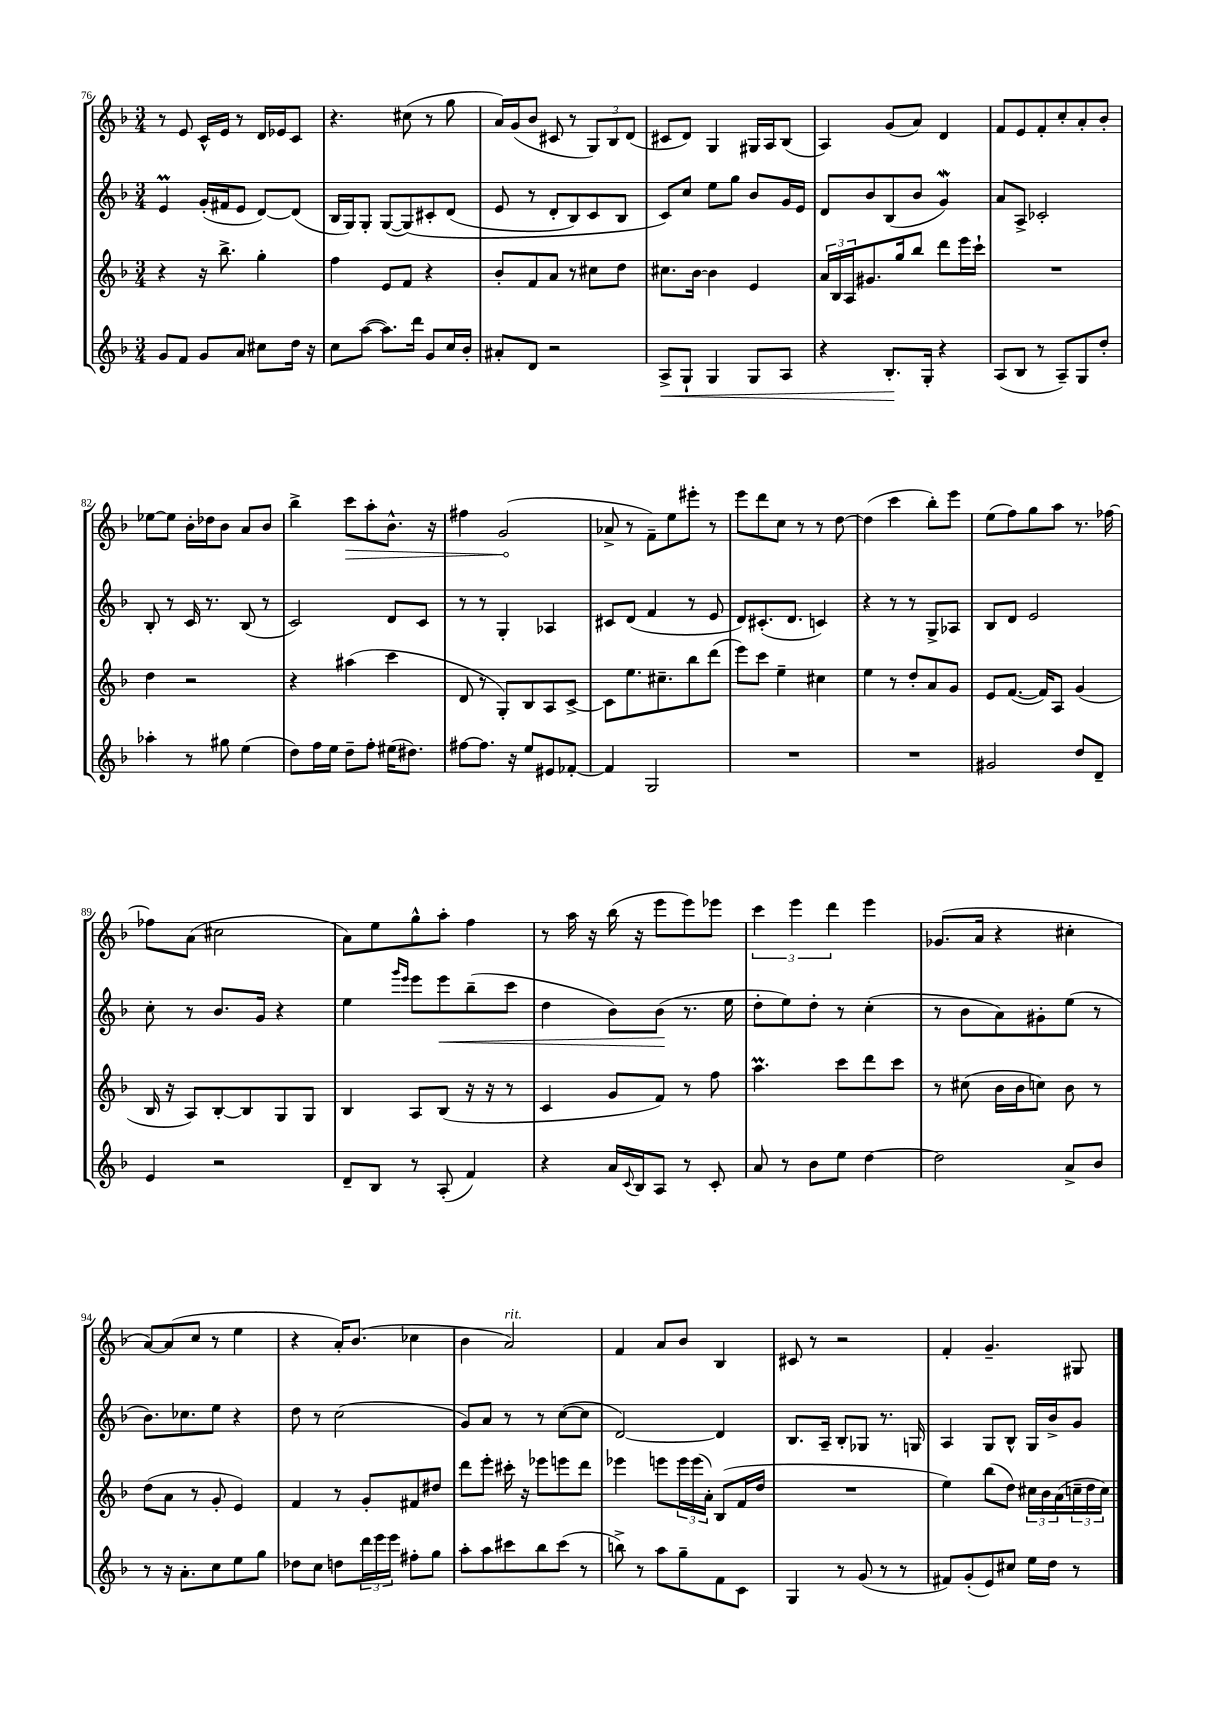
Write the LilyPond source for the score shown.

<<
\new StaffGroup <<
\new Staff = "s0" {
    \clef treble \key f \major \numericTimeSignature \time 3/4
    r8 e'8 c'16-^ e'16 r8 d'16 ees'16 c'8 |
    r4. cis''8( r8 g''8 |
    a'16) g'16( bes'8 cis'8 r8 \tuplet 3/2 { g8) bes8 d'8( } |
    cis'8 d'8) g4 gis16 a16 bes8( |
    a4) g'8( a'8) d'4 |
    f'8 e'8 f'8-. c''8-. a'8-. bes'8-. |
    ees''8~ ees''8 bes'16-. des''16 bes'8 a'8 bes'8 |
    bes''4-> \once \override Hairpin.circled-tip = ##t c'''8\> a''8-. bes'8.-^ r16 |
    fis''4 g'2\!( |
    aes'8-> r8 f'8--) e''8 eis'''8-. r8 |
    e'''8 d'''8 c''8 r8 r8 d''8~ |
    d''4( c'''4 bes''8-.) e'''8 |
    e''8( f''8) g''8 a''8 r8. fes''16~ |
    fes''8 a'8( cis''2 |
    a'8) e''8 g''8-^ a''8-. f''4 |
    r8 a''16 r16 bes''16( r16 e'''8 e'''8) ees'''8 |
    \tuplet 3/2 { c'''4 e'''4 d'''4 } e'''4 |
    ges'8.( a'16 r4 cis''4-. |
    a'8~) a'8( c''8 r8 e''4 |
    r4 a'16-.) bes'8.( ces''4 |
    bes'4 a'2^\markup { \italic "rit." }) |
    f'4 a'8 bes'8 bes4 |
    cis'8 r8 r2 |
    f'4-. g'4.-- gis8 \bar "|." |
}
\new Staff = "s1" {
    \clef treble \key f \major \numericTimeSignature \time 3/4
    e'4\prall g'16-.( fis'16 e'8 d'8~) d'8( |
    bes16 g16) g8-. g8~( g8)\( cis'8-. d'8( |
    e'8 r8 d'8-. bes8) c'8 bes8 |
    c'8\) c''8 e''8 g''8 bes'8 g'16 e'16 |
    d'8 bes'8 bes8( bes'8 g'4\mordent) |
    a'8 a8-> ces'2-. |
    bes8-. r8 c'16 r8. bes8( r8 |
    c'2) d'8 c'8 |
    r8 r8 g4-. aes4 |
    cis'8 d'8( f'4 r8 e'8 |
    d'8) cis'8.-.( d'8. c'4) |
    r4 r8 r8 g8-> aes8 |
    bes8 d'8 e'2 |
    c''8-. r8 bes'8. g'16 r4 |
    e''4 \grace { g'''16 e'''16 } e'''8 e'''8\< bes''8--( c'''8 |
    d''4 bes'8) bes'8\!( r8. e''16 |
    d''8-. e''8) d''8-. r8 c''4-.( |
    r8 bes'8 a'8) gis'8-. e''8( r8 |
    bes'8.) ces''8. e''8 r4 |
    d''8 r8 c''2( |
    g'8) a'8 r8 r8 c''8~( c''8 |
    d'2~) d'4 |
    bes8. a16-- bes8-. ges8 r8. g16 |
    a4 g8 bes8-^ g16 bes'16-> g'8 \bar "|." |
}
\new Staff = "s2" {
    \clef treble \key f \major \numericTimeSignature \time 3/4
    r4 r16 bes''8.-> g''4-. |
    f''4 e'8 f'8 r4 |
    bes'8-. f'8 a'8 r8 cis''8 d''8 |
    cis''8. bes'16~ bes'4 e'4 |
    \tuplet 3/2 { a'16 bes16 a16 } gis'8. g''16 bes''8 d'''8 e'''16 c'''16-! |
    R2. |
    d''4 r2 |
    r4 ais''4( c'''4 |
    d'8 r8 g8-.) bes8 a8 c'8~-> |
    c'8 e''8. cis''8.-- bes''8 d'''8( |
    e'''8) c'''8 e''4-- cis''4 |
    e''4 r8 d''8-. a'8 g'8 |
    e'8 f'8.~( f'16) a8 g'4( |
    bes16 r16 a8) bes8~-. bes8 g8 g8 |
    bes4 a8 bes8( r16 r16 r8 |
    c'4 g'8 f'8) r8 f''8 |
    a''4.\prall c'''8 d'''8 c'''8 |
    r8 cis''8( bes'16 bes'16 c''8) bes'8 r8 |
    d''8( a'8 r8 g'8-. e'4) |
    f'4 r8 g'8-. fis'8 dis''8 |
    d'''8 e'''8-. cis'''16-. r16 ees'''8 e'''8 d'''8 |
    ees'''4 e'''8 \tuplet 3/2 { e'''16 e'''16( a'16-.) } bes8( f'16 d''16 |
    R2. |
    e''4) bes''8( d''8) \tuplet 3/2 { cis''16 bes'16 a'16( } \tuplet 3/2 { c''16-- d''16 c''16) } \bar "|." |
}
\new Staff = "s3" {
    \clef treble \key f \major \numericTimeSignature \time 3/4
    g'8 f'8 g'8 a'8 cis''8 d''16 r16 |
    c''8 a''8~( a''8.) d'''16 g'8 c''16 bes'16-. |
    ais'8-. d'8 r2 |
    a8->\< g8-! g4 g8 a8 |
    r4 bes8.-.\! g16-. r4 |
    a8( bes8 r8 a8--) g8 d''8-. |
    aes''4-. r8 gis''8 e''4( |
    d''8) f''16 e''16 d''8-- f''8-. eis''16( dis''8.) |
    fis''8~ fis''8. r16 e''8 eis'8 fes'8~-. |
    fes'4 g2 |
    R2. |
    R2. |
    gis'2 d''8 d'8-- |
    e'4 r2 |
    d'8-- bes8 r8 a8-.( f'4) |
    r4 a'16 \appoggiatura { c'8 } bes16 a8 r8 c'8-. |
    a'8 r8 bes'8 e''8 d''4~ |
    d''2 a'8-> bes'8 |
    r8 r16 a'8.-. c''8 e''8 g''8 |
    des''8 c''8 d''8 \tuplet 3/2 { d'''16 e'''16 e'''16 } fis''8-. g''8 |
    a''8-. a''8 cis'''8 bes''8 cis'''8( r8 |
    b''8->) r8 a''8 g''8-- f'8 c'8 |
    g4 r8 g'8( r8 r8 |
    fis'8) g'8-.( e'8) cis''8 e''16 d''16 r8 \bar "|." |
}
>>
>>
\layout { \context { \Score currentBarNumber = #76 } }
